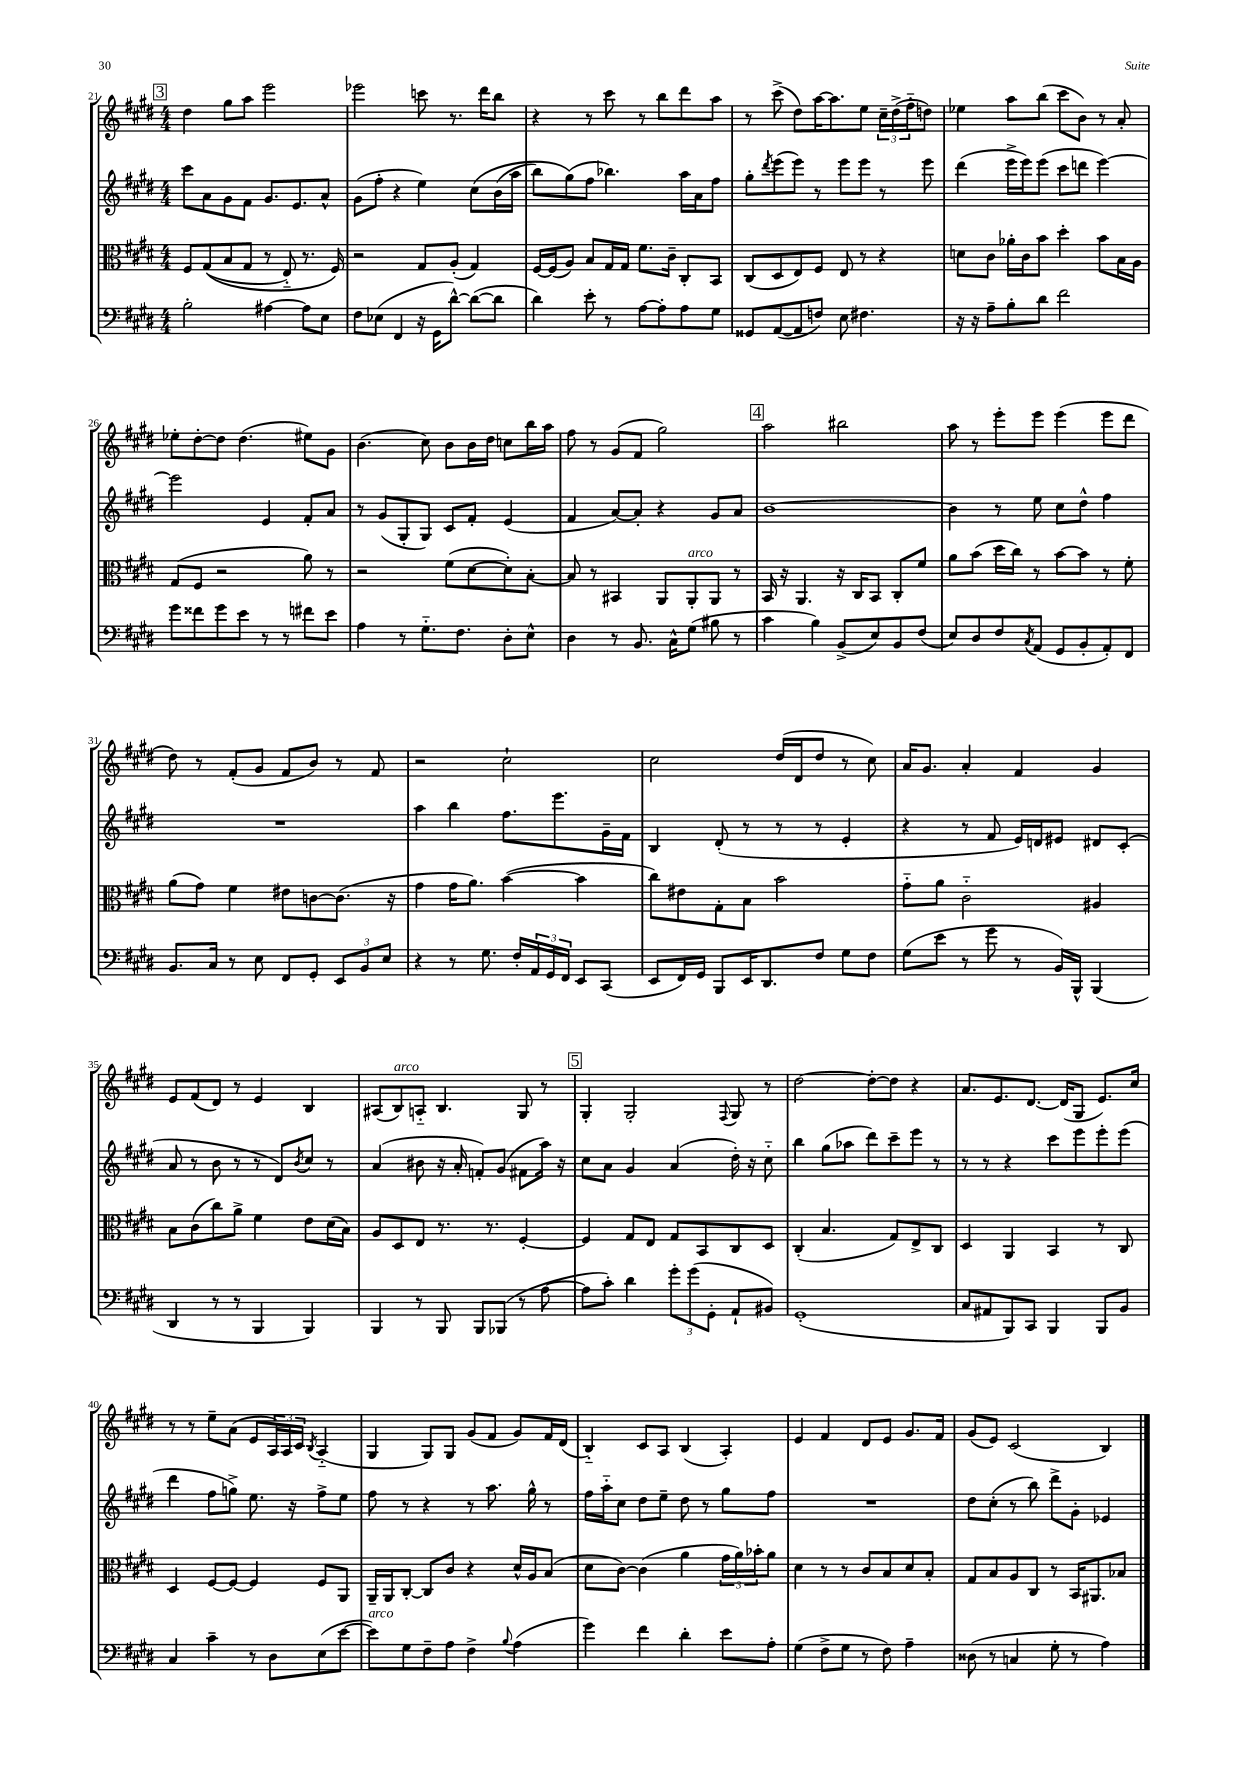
<<
\new StaffGroup <<
\new Staff = "s0" {
    \clef treble \key e \major \numericTimeSignature \time 4/4
    \mark \markup { \box "3" } dis''4 gis''8 a''8 e'''2 |
    ees'''2 c'''8 r8. dis'''16 b''8 |
    r4 r8 cis'''8 r8 b''8 dis'''8 a''8 |
    r8 cis'''8->( dis''8) a''16~ a''8. e''8 \tuplet 3/2 { cis''16-- dis''16->( fis''16-_ } d''8) |
    ees''4 a''8 b''8( cis'''8 b'8) r8 a'8-. |
    ees''8-. dis''8~-. dis''8 dis''4.( eis''8) gis'8 |
    b'4.( cis''8) b'8 b'16 dis''16 c''8 b''16 a''16 |
    fis''8 r8 gis'8( fis'8 gis''2) |
    \mark \markup { \box "4" } a''2 bis''2 |
    a''8 r8 e'''8-. e'''8 e'''4( e'''8 dis'''8 |
    dis''8) r8 fis'8-.( gis'8 fis'8 b'8) r8 fis'8 |
    r2 cis''2-! |
    cis''2 dis''16( dis'16 dis''8 r8 cis''8) |
    a'16 gis'8. a'4-. fis'4 gis'4 |
    e'8 fis'8( dis'8) r8 e'4 b4 |
    ais8( b8^\markup { \italic "arco" }) a8-_ b4. gis8 r8 |
    \mark \markup { \box "5" } gis4-. gis2-. \appoggiatura { fis8 } gis8 r8 |
    dis''2~ dis''8~-. dis''8 r4 |
    a'8. e'8. dis'8.~ dis'16( gis8 e'8.) cis''16 |
    r8 r8 e''8-- a'8( e'8 \tuplet 3/2 { a16) a16 cis'16 } \acciaccatura { b8 } a4-_( |
    gis4 gis8) gis8 gis'8( fis'8 gis'8) fis'16 dis'16( |
    b4-_) cis'8 a8 b4( a4-.) |
    e'4 fis'4 dis'8 e'8 gis'8. fis'16 |
    gis'8( e'8) cis'2( b4) \bar "|." |
}
\new Staff = "s1" {
    \clef treble \key e \major \numericTimeSignature \time 4/4
    \mark \markup { \box "3" } cis'''8 a'8 gis'8 fis'8 gis'8. e'8. a'8-^ |
    gis'8( fis''8-. r4 e''4) cis''8\( b'16( a''16 |
    b''8) gis''8(\) fis''8 bes''4.) a''16 a'16 fis''8 |
    gis''8-. \acciaccatura { dis'''8 } e'''8( e'''8) r8 e'''8 e'''8 r8 e'''8 |
    dis'''4( e'''16-> e'''16) e'''8( cis'''8 d'''8 e'''4~) |
    e'''2 e'4 fis'8-. a'8 |
    r8 gis'8( gis8-. gis8) cis'8 fis'8-. e'4( |
    fis'4 a'8~) a'8-. r4 gis'8 a'8 |
    \mark \markup { \box "4" } b'1~ |
    b'4 r8 e''8 cis''8 dis''8-^ fis''4 |
    R1 |
    a''4 b''4 fis''8. e'''8. gis'16-- fis'16 |
    b4 dis'8-.( r8 r8 r8 e'4-. |
    r4 r8 fis'8 e'16) d'16 eis'8 dis'8 cis'8-.( |
    a'8 r8 b'8 r8 r8 dis'8) \acciaccatura { b'8 } cis''8 r8 |
    a'4( bis'8 r16 a'16-. f'8-.) gis'8( fis'8 a''16) r16 |
    \mark \markup { \box "5" } cis''8 a'8 gis'4 a'4( dis''16-.) r16 cis''8-_ |
    b''4 gis''8( aes''8 dis'''8) cis'''8-- e'''8 r8 |
    r8 r8 r4 cis'''8 e'''8 e'''8-. e'''8( |
    dis'''4 fis''8 g''8->) e''8. r16 fis''8-> e''8 |
    fis''8 r8 r4 r8 a''8. gis''16-^ r8 |
    fis''16 a''16-_ cis''8 dis''8 e''8-- dis''8 r8 gis''8 fis''8 |
    R1 |
    dis''8 cis''8-.( r8 b''8) dis'''8-> gis'8-. ees'4 \bar "|." |
}
\new Staff = "s2" {
    \clef alto \key e \major \numericTimeSignature \time 4/4
    \mark \markup { \box "3" } fis8 gis8(\( b8 gis8 r8 e8-_) r8. fis16\) |
    r2 gis8 a8-.( gis4) |
    fis16~ fis16( a8) b8 gis16 gis16 fis'8. cis'16-- cis8-. b,8 |
    cis8( dis8 e8) fis8 e8 r8 r4 |
    d'8 cis'8 aes'16-. cis'16 b'8 dis''4-. b'8 b16 a16 |
    gis8( fis8 r2 a'8) r8 |
    r2 fis'8( dis'8~ dis'8-.) b8~-. |
    b8 r8 bis,4 a,8 a,8-.^\markup { \italic "arco" } a,8 r8 |
    \mark \markup { \box "4" } b,16 r16 a,4. r16 cis16 b,8 cis8-. fis'8 |
    a'8 b'8( dis''16 cis''16) r8 b'8~ b'8 r8 fis'8-. |
    a'8( gis'8) fis'4 eis'8 c'8~ c'8.( r16 |
    gis'4 gis'16 a'8.) b'4~( b'4 |
    cis''8) eis'8 gis8-. b8 b'2 |
    gis'8-_ a'8 cis'2-_ ais4 |
    b8 cis'8( cis''8) a'8-> fis'4 e'8 dis'16( b16) |
    a8 dis8 e8 r8. r8. fis4~-. |
    \mark \markup { \box "5" } fis4 gis8 e8 gis8 b,8 cis8 dis8 |
    cis4-.( b4. gis8) e8-> cis8 |
    dis4 a,4 b,4 r8 cis8 |
    dis4 fis8~ fis8~ fis4 fis8 a,8 |
    a,16-- a,16 cis8~-. cis8 cis'8 r4 dis'16-^ a16 b8( |
    dis'8 cis'8~) cis'4( a'4 \tuplet 3/2 { gis'16 a'16) bes'16-. } a'8 |
    dis'4 r8 r8 cis'8 b8 dis'8 b8-. |
    gis8 b8 a8 cis8 r8 b,16 ais,8. bes8 \bar "|." |
}
\new Staff = "s3" {
    \clef bass \key e \major \numericTimeSignature \time 4/4
    \mark \markup { \box "3" } b2-. ais4~ ais8 e8 |
    fis8 ees8( fis,4 r16 gis,16 dis'8~-^) dis'8~( dis'8 |
    dis'4) e'8-. r8 a8~ a8-. a8 gis8 |
    gisis,8 a,8~( a,8 f8) e8 fis4. |
    r16 r16 a8-- b8-. dis'8 fis'2 |
    gis'8 fisis'8 gis'8 e'8 r8 r8 fis'8 e'8 |
    a4 r8 gis8.-_ fis8. dis8-. e8-^ |
    dis4 r8 b,8. cis16-^ gis8( bis8 r8 |
    \mark \markup { \box "4" } cis'4 b4) b,8->( e8) b,8 fis8( |
    e8) dis8 fis8 \acciaccatura { cis8 } a,8( gis,8 b,8-. a,8-.) fis,8 |
    b,8. cis16 r8 e8 fis,8 gis,8-. \tuplet 3/2 { e,8 b,8 e8 } |
    r4 r8 gis8. fis16-. \tuplet 3/2 { a,16 gis,16 fis,16 } e,8 cis,8( |
    e,8 fis,16) gis,16 b,,8 e,16 dis,8. fis8 gis8 fis8 |
    gis8( e'8 r8 gis'8 r8 b,16) b,,16-^ b,,4( |
    dis,4 r8 r8 b,,4 b,,4) |
    b,,4 r8 b,,8 b,,8 bes,,8( r8 a8~ |
    \mark \markup { \box "5" } a8 cis'8-.) dis'4 \tuplet 3/2 { gis'8-. gis'8( gis,8-. } a,8-! bis,8) |
    gis,1-.( |
    cis8 ais,8 b,,8) cis,8 b,,4 b,,8 b,8 |
    cis4 cis'4-- r8 dis8 e8( e'8~ |
    e'8^\markup { \italic "arco" }) gis8 fis8-- a8 fis4-> \appoggiatura { b8 } a4( |
    gis'4) fis'4 dis'4-. e'8 a8-. |
    gis4( fis8-> gis8 r8 fis8) a4-- |
    disis8( r8 c4 gis8-. r8 a4) \bar "|." |
}
>>
>>
\layout { \context { \Score currentBarNumber = #21 } }
